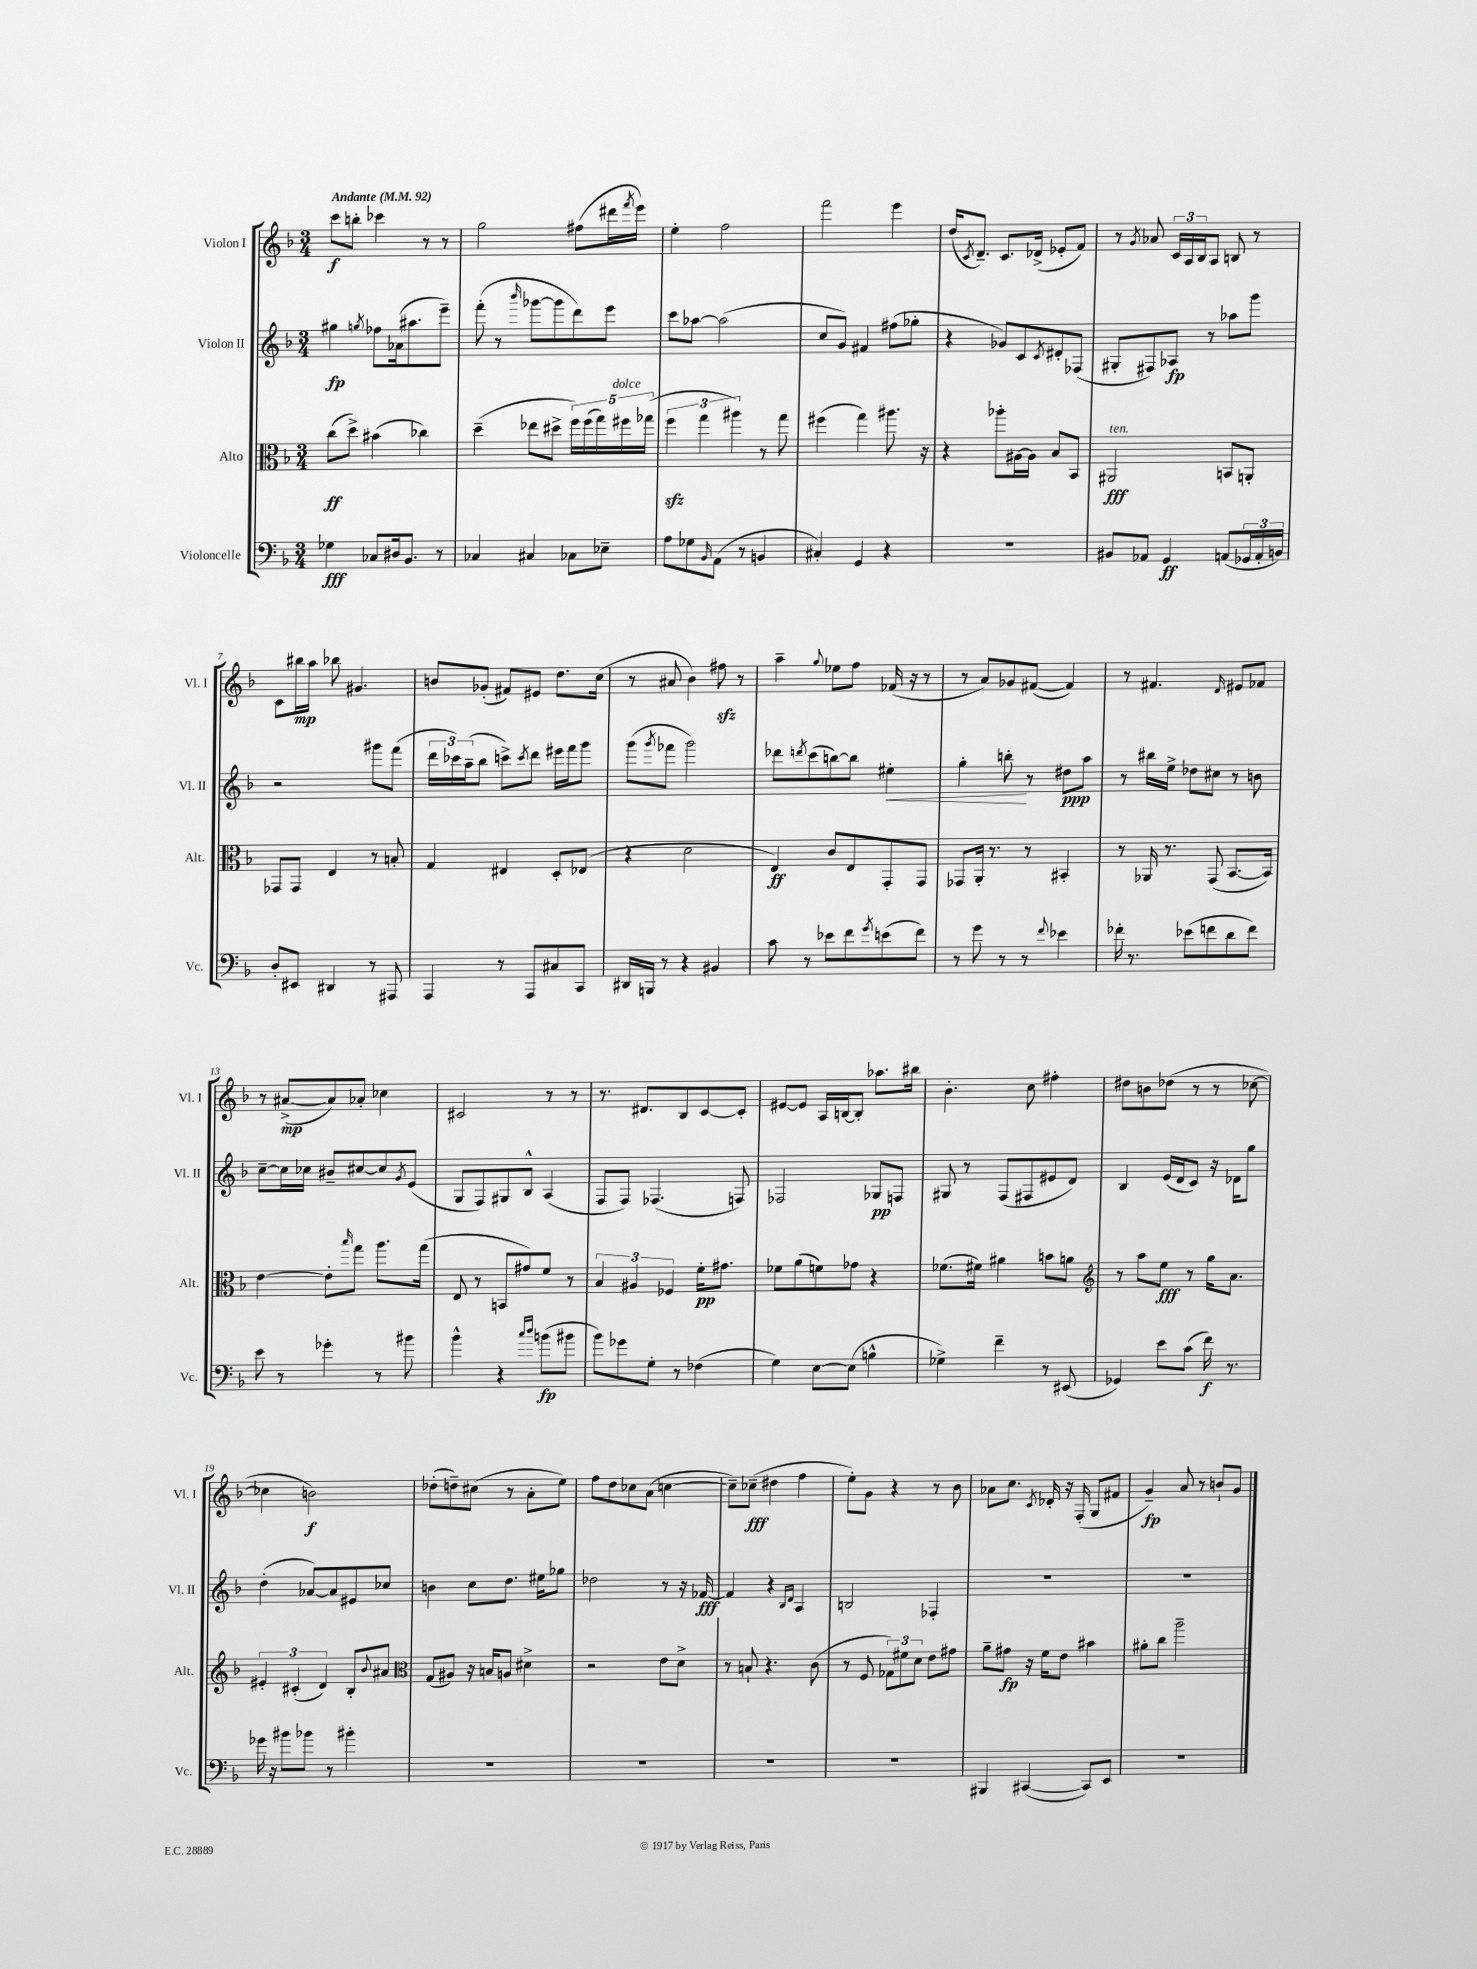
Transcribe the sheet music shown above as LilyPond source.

<<
\new StaffGroup <<
\new Staff = "s0" \with { instrumentName = "Violon I" shortInstrumentName = "Vl. I" } {
    \clef treble \key f \major \numericTimeSignature \time 3/4 \tempo "Andante" 4 = 92
    c'''8\f b''8-. ces'''4 r8 r8 |
    g''2 fis''8( dis'''16 \acciaccatura { f'''8 } e'''16) |
    e''4-. f''2 |
    f'''2 e'''4 |
    d''16( \acciaccatura { c'8 } d'8.--) c'8. des'16->( ees'8-. f'8) |
    r8 \acciaccatura { g'8 } aes'8 \tuplet 3/2 { c'16 a16 bes16 } a8 b8 r8 |
    c'8 bis''16\mp a''16 bes''8 gis'4. |
    b'8 ges'8-.( fis'8) eis'8 d''8. c''16( |
    r8 ais'8 bes'4) fis''8\sfz r8 |
    a''4-- \appoggiatura { g''8 } ees''8 f''8 fes'16( r16 r8 |
    r8 a'8) ges'8 fis'8~( fis'4) |
    r8 fis'4. \grace { d'16 } eis'8 fes'8 |
    r8 ais'8~->\mp( ais'8) aes'8-. ces''4 |
    cis'2 r8 r8 |
    r8. dis'8. bes8 c'8~ c'8-. |
    eis'8~ eis'8 a16 b16~ b8-. aes''8. bis''16 |
    bes'4.-. c''8 fis''4-. |
    dis''8 b'8 des''8( r8 r8 ces''8~ |
    ces''4 b'2\f) |
    des''8-.( d''8--) cis''8( r8 a'8-. e''8) |
    f''8 d''8 ces''8 a'8( c''4~ |
    c''8--) ces''8--\fff( dis''4 f''4 |
    e''8-.) g'8 r4 r8 bes'8 |
    aes'8 c''8. \acciaccatura { c'8 } des'16-. r16 f16-.( g8 fis'8 |
    g'4--\fp) a'8 r8 b'8-! g'8 \bar "|." |
}
\new Staff = "s1" \with { instrumentName = "Violon II" shortInstrumentName = "Vl. II" } {
    \clef treble \key f \major \numericTimeSignature \time 3/4
    gis''4\fp \acciaccatura { g''8 } fes''8 aes'16( ais''8. e'''8--) |
    f'''8-.( r8 \grace { bes'''16 } ges'''8~ ges'''8 d'''8) e'''8 |
    c'''8 aes''8~ aes''2( |
    c''8 g'8) fis'4 fis''8( ges''8-. |
    r4 ges'8) c'8 \acciaccatura { c'8 } dis'8-. fes8( |
    gis8-. fis8) aes8\fp r8 aes''8 g'''8 |
    r2 gis'''8 f'''8( |
    \tuplet 3/2 { d'''16 ces'''16) a''16--( } bes''8 c'''8->) \acciaccatura { c'''8 } d'''8 eis'''16 f'''16 g'''8 |
    g'''8( \acciaccatura { g'''8 } fes'''8 g'''2) |
    des'''8 \acciaccatura { d'''8 } c'''8( b''8~) b''8 eis''4-.\< |
    g''4-. b''8-.\! r8 dis''8\ppp a''8 |
    r8 bis''16 e''16-> des''8 cis''8 r8 b'8 |
    c''8~-- c''16 ces''16 bis'8-- cis''8~ cis''8 \acciaccatura { g'8 } e'8( |
    g8 f8) gis8 bes8-^ a4( |
    f8 f8) fes4.( f8) |
    fes2 ges8\pp f8 |
    gis8 r8 f8( fis8 eis'8 d'8) |
    bes4 e'16( d'16 c'8) r16 des'16 g''8 |
    d''4-.( aes'8~) aes'8 eis'8 ces''8 |
    b'4 c''8 d''8. eis''16 ges''8 |
    des''2 r8 r16 fes'16~\fff |
    fes'4 r4 \grace { bes16 d'16 } a4 |
    b2 fes4-. |
    R2. |
    R2. \bar "|." |
}
\new Staff = "s2" \with { instrumentName = "Alto" shortInstrumentName = "Alt." } {
    \clef alto \key f \major \numericTimeSignature \time 3/4
    c''8\ff( d''8->) bis'4( ces''4) |
    d''4--( ees''8 dis''8-> \tuplet 5/4 { f''16) f''16( g''16) fis''16^\markup { \italic "dolce" } ges''16( } |
    \tuplet 3/2 { f''4\sfz g''4 ais''4) } r8 g''8 |
    fis''4( g''4) ais''8. r16 |
    r4 aes''8-. ais16~ ais16 bes8 bes,8 |
    ais,2\fff^\markup { \italic "ten." } b,8 a,8-. |
    ges,8 ges,8 e4 r8 b8-. |
    g4 eis4 d8-. ees8( |
    r4 d'2 |
    e4\ff) c'8 e8 g,8-. g,8 |
    ges,8 a,16-. r8. r8 bis,4-. |
    r8 aes,16 r8. g,8( bes,8.~ bes,16) |
    e'4~ e'8-. \grace { bes''16 } g''8 a''8. g''16( |
    e8 r8 b,8 gis'8) f'8 r8 |
    \tuplet 3/2 { bes4 ais4 fes4 } f'16-.\pp gis'8. |
    fes'8 a'8( f'8) ges'8 r4 |
    fes'8.( fis'16) ais'4 b'8 a'8 |
    \clef treble r8 a''8 e''8\fff r8 g''16 a'8. |
    \tuplet 3/2 { eis'4-. cis'4-.( d'4) } bes8-. \appoggiatura { bes'8 } ais'8 |
    \clef alto g8( ais8) r16 b16 a8 dis'4-> |
    r2 e'8 d'8-> |
    r8 b8-! r4. c'8( |
    r8 f8 \tuplet 3/2 { ges8) fis'8 d'8 } e'8 gis'8 |
    a'8-- gis'8\fp r16 f'16 e'8 bis'4 |
    ais'8-. c''8 a''2-- \bar "|." |
}
\new Staff = "s3" \with { instrumentName = "Violoncelle" shortInstrumentName = "Vc." } {
    \clef bass \key f \major \numericTimeSignature \time 3/4
    ges4\fff ces8 dis16 bes,8. r8 |
    ces4 cis4 ces8 ees8-- |
    a8 ges8 \grace { bes,16 } a,8( r8 b,4 |
    cis4-.) g,4 r4 |
    R2. |
    bis,8 aes,8 g,4\ff a,8( \tuplet 3/2 { ges,16 a,16-. b,16) } |
    d8-. eis,8 dis,4 r8 ais,,8 |
    a,,4 r8 a,,8 cis8 c,8 |
    dis,16 b,,16 r8 r4 bis,4 |
    c'8 r8 ees'8 f'8 \acciaccatura { g'8 } e'8( f'8) |
    r8 g'8 r8 r8 \appoggiatura { f'8 } ees'4 |
    fes'16-. r8. ees'8( f'8 d'8 f'8) |
    e'8 r8 ges'4-. r8 bis'8 |
    bes'4-^ r4 \grace { c''16 d''16 } b'8\fp( bis'8 |
    bes'8) ges'8 g8-. r8 fes4( |
    g4) e8~ e8( b4-^ |
    ges4->) f'4-- r8 eis,8( |
    ges,4) e'8 c'8( f'16\f) r8. |
    ges'16 r16 bis'8 bes'8 r8 bis'4-. |
    R2. |
    R2. |
    R2. |
    R2. |
    bis,,4 cis,4~( cis,8) e,8 |
    R2. \bar "|." |
}
>>
>>
